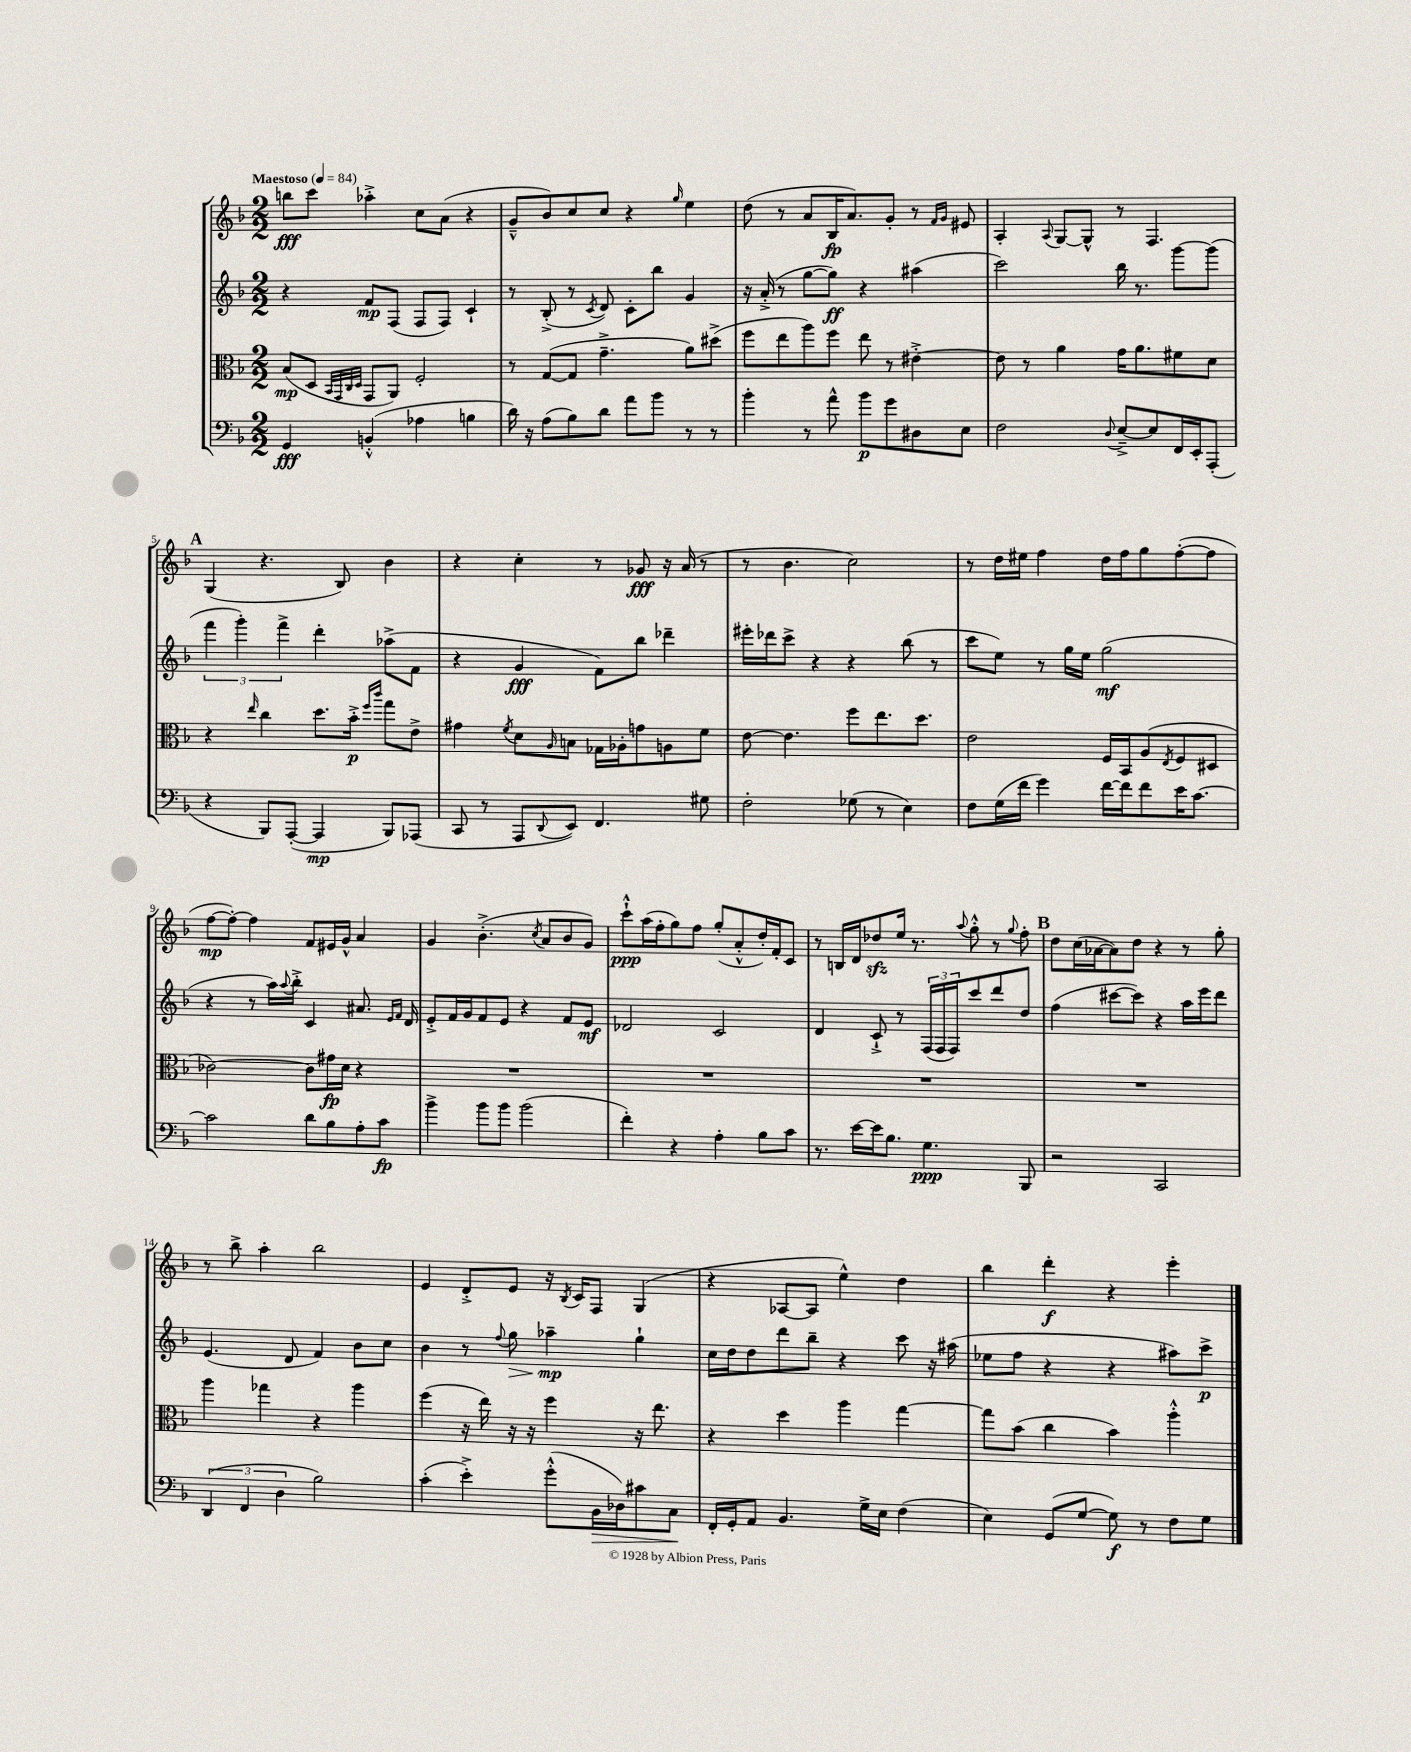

**kern	**kern	**kern	**kern
*staff4	*staff3	*staff2	*staff1
*clefF4	*clefC3	*clefG2	*clefG2
*k[b-]	*k[b-]	*k[b-]	*k[b-]
*M2/2	*M2/2	*M2/2	*M2/2
*MM84	*MM84	*MM84	*MM84
4GG/	(8B-/L	4r	8bb\L
.	8D/J	.	8ccc\J
.	32qqBB-/LLL	.	.
.	32qqGG/	.	.
.	32qqC/	.	.
.	32qqD/JJJ	.	.
(4BB'^^/	8GG/L	8f/L	4aa-'^\
.	8AA/J)	(8F/J	.
4A-\	2F'/	8F/L	8cc\L
.	.	8F/J)	(8a\J
4B\	.	4c`/	4r
=	=	=	=
16d\)	8r	8r	8g~^^/L
16r	.	.	.
(8A\L	([8G/L	(8B-'^/	8b-/)
8B-\)	8G/]J	8r	8cc/
.	.	8qc/	.
8d\J	4.g~^\	8d/)	8cc/J
8a\L	.	8c'\L	4r
8b-\J	.	8bb-\J	.
.	.	.	16qqgg/
8r	8a\L)	4g/	4ee\
8r	(8dd#^\J	.	.
=	=	=	=
4b-'\	8ff\L	16r	(8dd\
.	.	(16a'^/	.
.	8ee\	8r	8r
8r	8aa\)	[8gg\L	8a/L
8a^^\	8ff\J	8gg\]J)	16B-/K
.	.	.	8.a/)
8b-\L	8ee\	4r	.
8g\	8r	.	8g'/J
8D#\	[4e#'^\	(4aa#\	8r
.	.	.	16qqf/LL
.	.	.	16qqg/JJ
8E\J	.	.	8e#/
=	=	=	=
2F\	8e#\]	2ccc\)	4A'/
.	8r	.	.
.	.	.	8qqA/
.	4a\	.	[8G/L
.	.	.	8G^^/]J
8qqD/	.	.	.
[8E~^/L	16g\LK	16bb-\	8r
.	8.a\	8.r	.
8E/]	.	.	4.F/
16FF/L	8f#\	[8ggg\L	.
16EE'/J	.	.	.
(8AAA'/J	8d\J	(8ggg\]J	.
=	=	=	=
4r	4r	6fff\	(4G/
.	.	6ggg'\)	.
.	16qqee/	.	.
8BBB-/L)	4cc\	.	4.r
.	.	6fff^\	.
([8AAA'/J	.	.	.
4AAA/]	8.dd\L	4ddd'\	.
.	.	.	8B-/)
.	16b-'^\Jk	.	.
.	16qqff/LL	.	.
.	16qqccc/JJ	.	.
8BBB-/L)	8gg\L	(8aa-^\L	4b-\
(8AAA-/J	8e^\J	8f\J	.
=	=	=	=
8CC/	4g#\	4r	4r
8r	.	.	.
.	8qf/	.	.
8AAA/L	8d\L	4g/	4cc'\
8qqDD/	16qqA/	.	.
8EE/J)	8B\J	.	.
4.FF/	16G-\LL	8f\L)	8r
.	16A-'\J	.	.
.	8g\	8bb-\J	8g-/
.	8A\	4ddd-~\	16r
.	.	.	(16a/
8G#\	8f\J	.	8r
=	=	=	=
2F'\	[8e\	16eee#'\LL	8r
.	.	16ddd-\J	.
.	4.e\]	8ccc^\J	4.b-\
.	.	4r	.
(8G-\	8ff\L	4r	2cc\)
8r	8.ee\	.	.
4E\)	.	(8bb-\	.
.	8.dd\J	.	.
.	.	8r	.
=	=	=	=
8F\L	2e\	8ccc\L	8r
(16G\L	.	8ee\J)	16dd\LL
16f\JJ	.	.	16ee#\JJ
4g\)	.	8r	4ff\
.	.	16gg\LL	.
.	.	16ee\JJ	.
[16f\LL	16F/LL	(2gg\	16dd\LL
16f\]J	16BB-/J	.	16ff\J
8f\	(8A/	.	8gg\
.	8qE/	.	.
16e\K	8F/	.	([8ff'\
[8.c\J	.	.	.
.	8D#/J	.	8ff\]J
=	=	=	=
2c\]	[2c-\)	4r	[8ff\L
.	.	.	8ff'\_J)
.	.	8r	4ff\]
.	.	16aa\LL)	.
.	.	8qqaa/	.
.	.	16bb-'^\JJ	.
8d\L	8c-\]L	4c/	8f/L
8B-\	16g#\L	.	16e#/L
.	16d\JJ	.	16g^^/JJ
8A'\	4r	8.a#/	4a/
8c\J	.	.	.
.	.	16qqe/LL	.
.	.	16qqf/JJ	.
.	.	16d/	.
=	=	=	=
4b-^\	1r	8e'^/L	4g/
.	.	16f/L	.
.	.	16g/J	.
8b-\L	.	8f/	(4.b-'^\
8b-\J	.	8e/J	.
(2b-\	.	4r	.
.	.	.	8qcc/
.	.	.	8a/L
.	.	8f/L	8b-/
.	.	8e/J	8g/J)
=	=	=	=
4f'\)	1r	2d-/	8ccc`^^\L
.	.	.	(16aa\L
.	.	.	16ff'\J
4r	.	.	8gg\)
.	.	.	8ff\J
4A'\	.	2c/	(8gg'/L
.	.	.	8a'^^/
8B-\L	.	.	16dd'/L)
.	.	.	16f'/J
8c\J	.	.	8c/J
=	=	=	=
8.r	1r	4d/	8r
.	.	.	16B/LL
[16e\LL	.	.	16d/J
16e\]J	.	8c`^/	8dd-/
8.B-\J	.	.	.
.	.	8r	16ee/Jk
.	.	.	8.r
4.G\	.	(24F/LL	.
.	.	24F/	.
.	.	24F/J)	.
.	.	.	8qqaa/
.	.	8ccc/	8gg'^^\
.	.	8ddd/	8r
.	.	.	8qqgg/
8BBB-/	.	8dd/J	8ff'\
=	=	=	=
2r	1r	(4ff\	8dd\L
.	.	.	(16cc\L
.	.	.	[16a-\J
.	.	[8ccc#\L	8a-\])
.	.	8ccc#\]J)	8dd\J
2CC/	.	4r	4r
.	.	16aa\LL	8r
.	.	16eee\J	.
.	.	8ddd\J	8gg'\
=	=	=	=
(6DD/	4aa\	(4.e/	8r
.	.	.	8bb-^\
6FF/	.	.	.
.	4gg-\	.	4aa'\
6D\	.	.	.
.	.	8d/	.
2B-\)	4r	4f/)	2bb-\
.	4aa\	8b-\L	.
.	.	8cc\J	.
=	=	=	=
(4c'\	(4ff\	4b-\	4e/
4e'^\)	16r	8r	8d'^/L
.	16ee\)	.	.
.	.	8qqff/	.
.	16r	8gg\	8e/J
.	16r	.	.
(8g'^^\L	4ff\	4aa-~\	16r
.	.	.	8qB-/
.	.	.	16c/LK
16BB-\L	.	.	8F/J
16D-\J)	.	.	.
8c#\	16r	4gg`\	(4G/
.	8.ee\	.	.
8C\J	.	.	.
=	=	=	=
16FF'/LL	4r	16cc\LL	4r
16GG'/J	.	16dd\J	.
8AA/J	.	8dd\	.
4.BB-/	4dd\	8ddd\	[8A-/L
.	.	8bb-~\J	8A-/]J
.	4aa\	4r	4ee^^\)
16G^\LL	.	.	.
16E\JJ	.	.	.
(4F\	[4gg\	8ccc\	4dd\
.	.	16r	.
.	.	(16aa#\	.
=	=	=	=
4E\)	8gg\]L	8ee-\L	4bb-\
.	(8b-\J	8ff\J	.
(8GG/L	4cc\	4r	4ddd'\
[8G/J	.	.	.
8G\])	4b-\)	4r	4r
8r	.	.	.
8F\L	4aa'^^\	8aa#\L)	4eee'\
8G\J	.	8ccc^\J	.
==	==	==	==
*-	*-	*-	*-
